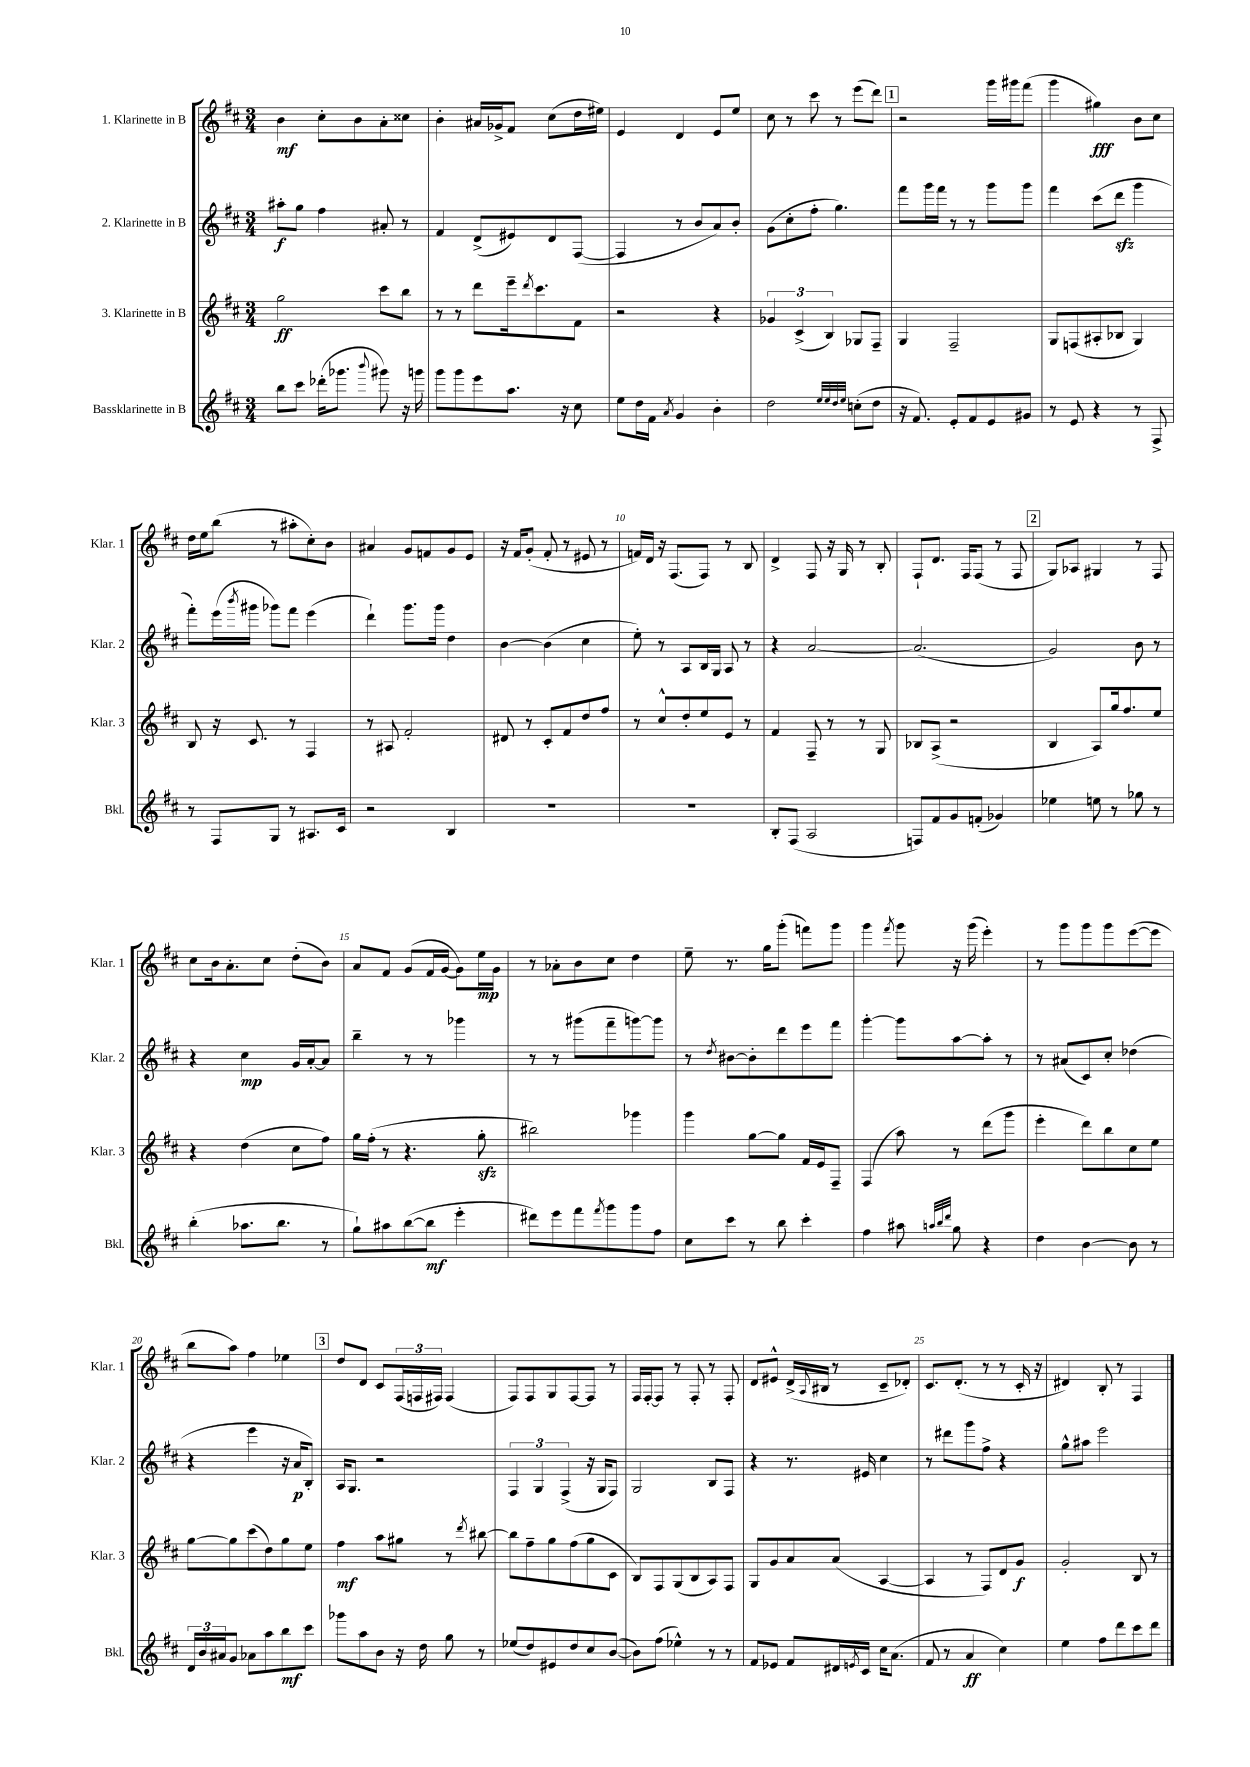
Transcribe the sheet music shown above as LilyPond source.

<<
\new StaffGroup <<
\new Staff = "s0" \with { instrumentName = "1. Klarinette in B" shortInstrumentName = "Klar. 1" } {
    \clef treble \key d \major \numericTimeSignature \time 3/4
    b'4\mf cis''8-. b'8 a'8-. cisis''8 |
    b'4-. ais'16 ges'16-> fis'8 cis''8( d''16 eis''16) |
    e'4 d'4 e'8 e''8 |
    cis''8 r8 cis'''8 r8 e'''8( d'''8) |
    \mark \markup { \box "1" } r2 g'''16 gis'''16 fis'''8( |
    g'''4 gis''4\fff) b'8 cis''8 |
    d''16 e''16 b''8( r8 ais''8-. cis''8-.) b'8 |
    ais'4 g'8 f'8 g'8 e'8 |
    r16 fis'16 g'8-.( fis'8-. r8 eis'8 r8 |
    f'16) d'16 r16 fis8.( fis8) r8 b8 |
    d'4-> fis8 r16 g16 r8 b8-. |
    fis8-! d'8. fis16 fis8( r8 fis8 |
    \mark \markup { \box "2" } g8) aes8 gis4 r8 fis8 |
    cis''8 b'16 a'8.-. cis''8 d''8-.( b'8) |
    a'8 fis'8 g'8( fis'16 g'16~ g'8) e''16\mp g'16 |
    r8 aes'8-. b'8 cis''8 d''4 |
    e''8-- r8. g''16 g'''8-.( f'''8) g'''8 |
    g'''4 \acciaccatura { fis'''8 } g'''8 r16 g'''16( e'''4-.) |
    r8 g'''8 g'''8 g'''8 e'''8~( e'''8 |
    b''8 a''8) fis''4 ees''4 |
    \mark \markup { \box "3" } d''8 d'8 cis'8 \tuplet 3/2 { fis16( f16 fis16) } fis4( |
    fis8) fis8 g8 fis8~ fis8 r8 |
    fis16 fis16~-. fis8 r8 fis8-. r8 fis8-. |
    d'8 eis'8-^ d'16->( \appoggiatura { a8 } bis16 r8 cis'8-- des'8-.) |
    cis'8. d'8.-.( r8 r8 cis'16-. r16 |
    dis'4) b8-. r8 fis4 \bar "|." |
}
\new Staff = "s1" \with { instrumentName = "2. Klarinette in B" shortInstrumentName = "Klar. 2" } {
    \clef treble \key d \major \numericTimeSignature \time 3/4
    ais''8-.\f g''8 fis''4 ais'8-. r8 |
    fis'4 d'8->( eis'8) d'8 fis8~( |
    fis4 r8 b'8 a'8) b'8-. |
    g'8( cis''8-. fis''8-. g''4.) |
    \mark \markup { \box "1" } fis'''8 g'''16 fis'''16 r8 r8 g'''8 g'''8 |
    fis'''4 cis'''8( d'''8\sfz g'''4 |
    fis'''8-.) e'''16( \acciaccatura { b'''8 } gis'''16 ges'''8) fis'''8 e'''4( |
    d'''4-!) g'''8. g'''16 d''4 |
    b'4~ b'4( cis''4 |
    e''8-.) r8 a8 b16 g16 a8 r8 |
    r4 a'2~ |
    a'2.( |
    \mark \markup { \box "2" } g'2) b'8 r8 |
    r4 cis''4\mp g'16 a'16~-. a'8 |
    b''4-- r8 r8 ges'''4 |
    r8 r8 gis'''8( fis'''8-- g'''8~) g'''8 |
    r8 \acciaccatura { d''8 } bis'8~ bis'8-. d'''8 e'''8 fis'''8 |
    g'''4~-. g'''8 a''8~ a''8-. r8 |
    r8 ais'8( cis'8) cis''8-. des''4( |
    r4 e'''4 r16 a'16\p b8-.) |
    \mark \markup { \box "3" } a16 g8. r2 |
    \tuplet 3/2 { fis4 g4 fis4->( } r16 g16 fis8) |
    g2 b8 fis8 |
    r4 r8. eis'16 cis''4 |
    r8 dis'''8 g'''8 fis''8-> r4 |
    g''8-^ ais''8 e'''2 \bar "|." |
}
\new Staff = "s2" \with { instrumentName = "3. Klarinette in B" shortInstrumentName = "Klar. 3" } {
    \clef treble \key d \major \numericTimeSignature \time 3/4
    g''2\ff cis'''8 b''8 |
    r8 r8 d'''8 e'''16-- \acciaccatura { d'''8 } cis'''8. fis'8 |
    r2 r4 |
    \tuplet 3/2 { ges'4 cis'4->( b4) } ges8 fis8-- |
    \mark \markup { \box "1" } g4 fis2-- |
    g8 f8( ais8-. bes8 g4) |
    b8 r16 cis'8. r8 fis4 |
    r8 ais8 fis'2-. |
    dis'8 r8 cis'8-. fis'8 d''8 fis''8 |
    r8 cis''8-^ d''8-. e''8 e'8 r8 |
    fis'4 fis8-- r8 r8 g8 |
    bes8 a8->( r2 |
    \mark \markup { \box "2" } b4 a8) g''16 fis''8. e''8 |
    r4 d''4( cis''8 fis''8) |
    g''16 fis''16-.( r8 r4. g''8-.\sfz |
    bis''2) ges'''4 |
    g'''4 g''8~ g''8 fis'16 e'16 fis8-- |
    fis4( a''8) r8 d'''8( g'''8 |
    e'''4-. d'''8) b''8 cis''8 e''8 |
    g''8~ g''8 cis'''8( d''8) g''8 e''8 |
    \mark \markup { \box "3" } fis''4\mf a''8 gis''8 r8 \acciaccatura { d'''8 } bis''8~ |
    bis''8 fis''8-- g''8 fis''8( g''8 cis'8 |
    b8) fis8 g8( b8 a8) fis8 |
    g8 g'8 a'8 a'8( a4~ |
    a4 r8 fis8) d'8 g'8\f |
    g'2-. b8 r8 \bar "|." |
}
\new Staff = "s3" \with { instrumentName = "Bassklarinette in B" shortInstrumentName = "Bkl." } {
    \clef treble \key d \major \numericTimeSignature \time 3/4
    b''8 cis'''8 des'''16-.( ges'''8. \appoggiatura { b'''8 } gis'''8) r16 g'''16 |
    g'''8 g'''8 e'''8 a''8. r16 cis''8 |
    e''8 d''16 fis'16 \acciaccatura { a'8 } g'4 b'4-. |
    d''2 \grace { e''32 e''32 d''32 e''32 } c''8-.( d''8 |
    \mark \markup { \box "1" } r16 fis'8.) e'8-. fis'8 e'8 gis'8 |
    r8 e'8 r4 r8 fis8-> |
    r8 fis8 g8 r8 ais8. cis'16 |
    r2 b4 |
    R2. |
    R2. |
    b8-. fis8( a2 |
    f8) fis'8 g'8 f'8-.( ges'4) |
    \mark \markup { \box "2" } ees''4 e''8 r8 ges''8 r8 |
    b''4-.( aes''8. b''8. r8 |
    g''8-!) ais''8 b''8~( b''8\mf e'''4-. |
    dis'''8) e'''8 fis'''8 \acciaccatura { fis'''8 } g'''8 g'''8 fis''8 |
    cis''8 cis'''8 r8 b''8 cis'''4-. |
    fis''4 ais''8 \grace { a''32 b''32 d'''32 } g''8 r4 |
    d''4 b'4~ b'8 r8 |
    \tuplet 3/2 { d'16 b'16 ais'16 } g'8 aes'8 a''8 b''8\mf cis'''8 |
    \mark \markup { \box "3" } ges'''8 a''8 b'8 r16 d''16 g''8 r8 |
    ees''8( d''8) eis'8 d''8 cis''8 b'8~( |
    b'8) fis''8( ees''4-^) r8 r8 |
    fis'8 ees'8 fis'8 dis'16 \acciaccatura { e'8 } cis'16 cis''16 a'8.( |
    fis'8 r8 a'4\ff cis''4) |
    e''4 fis''8 d'''8 cis'''8 d'''8 \bar "|." |
}
>>
>>
\layout { \context { \Score \override BarNumber.break-visibility = ##(#f #t #t) barNumberVisibility = #(every-nth-bar-number-visible 5) } }
